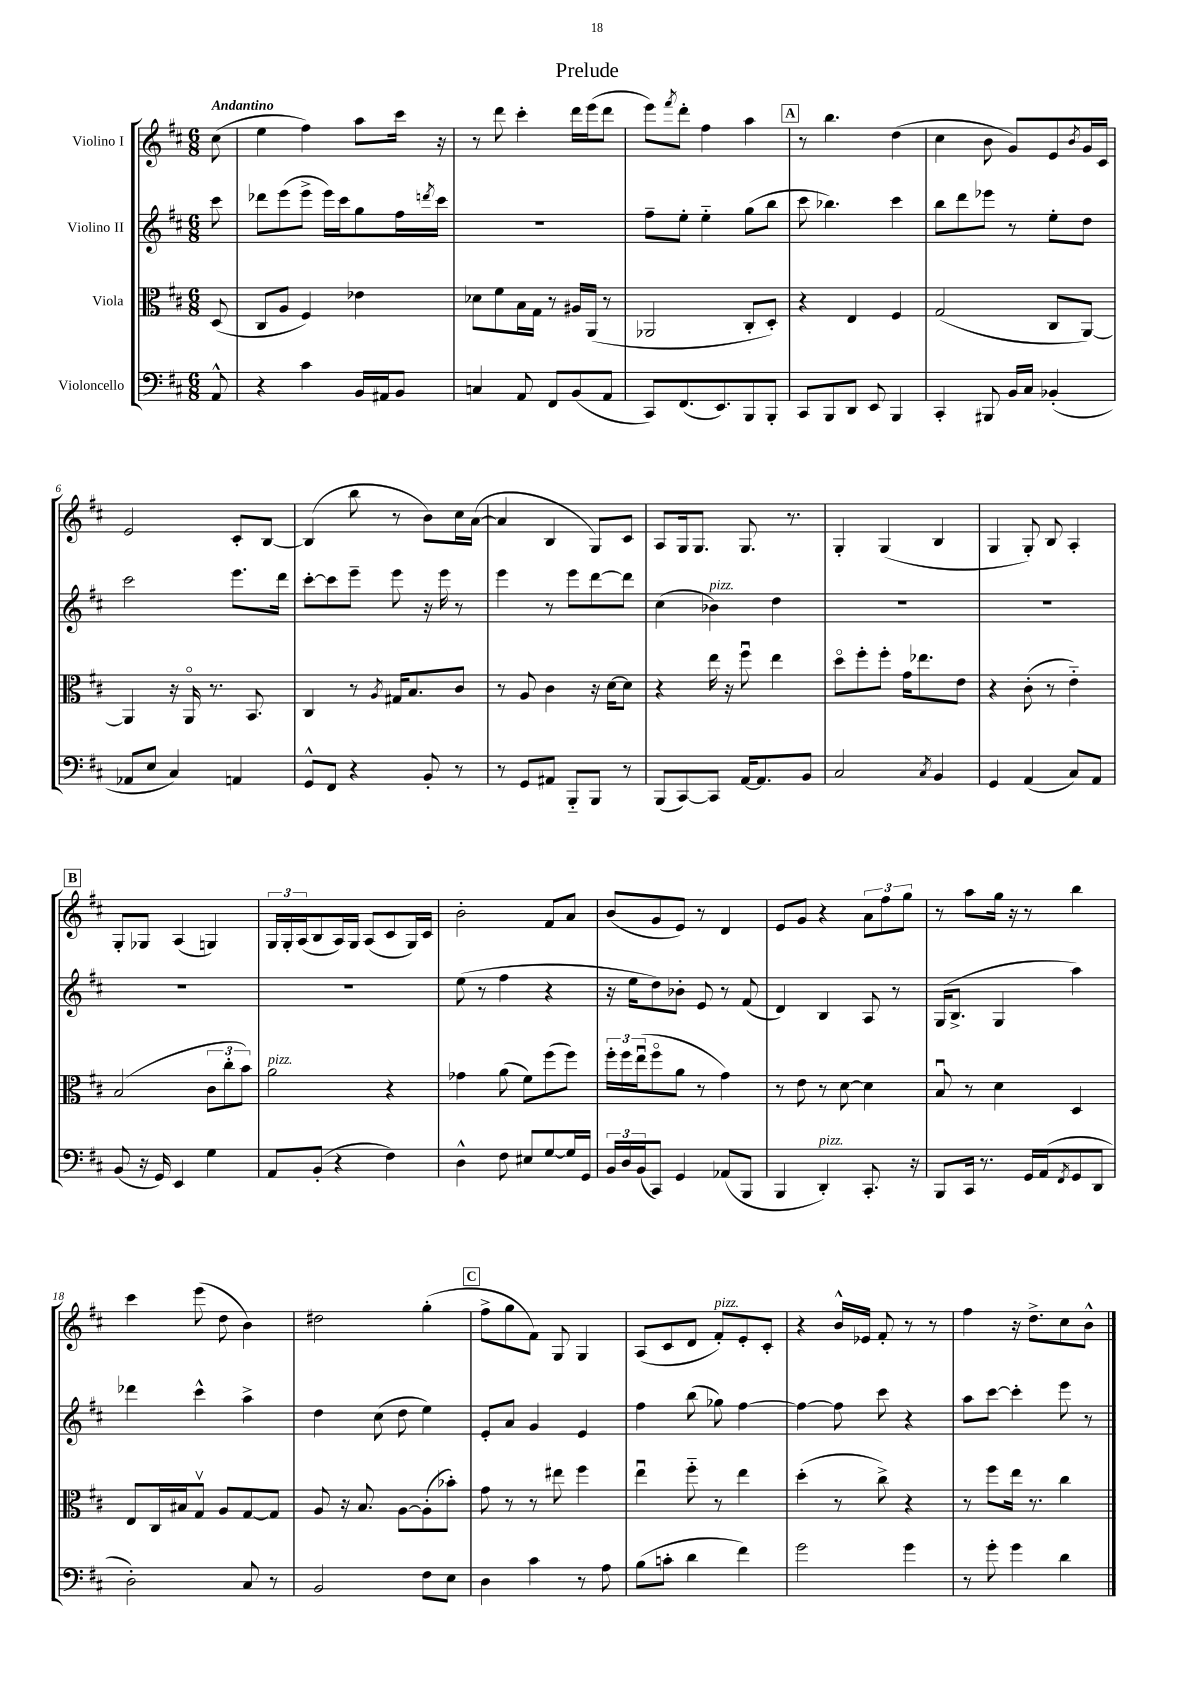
\header { title = "Prelude" }
<<
\new StaffGroup <<
\new Staff = "s0" \with { instrumentName = "Violino I" } {
    \clef treble \key d \major \numericTimeSignature \time 6/8 \partial 8 \tempo "Andantino"
    cis''8( |
    e''4 fis''4) a''8 cis'''16 r16 |
    r8 d'''8 cis'''4-. d'''16 e'''16( d'''8 |
    e'''8) \acciaccatura { fis'''8 } d'''8-. fis''4 a''4 |
    \mark \markup { \box "A" } r8 b''4. d''4( |
    cis''4 b'8 g'8) e'8 \acciaccatura { b'8 } g'16 cis'16 |
    e'2 cis'8-. b8~ |
    b4( b''8 r8 b'8) cis''16 a'16~( |
    a'4 b4 g8) cis'8 |
    a8 g16 g8. g8. r8. |
    g4-. g4( b4 |
    g4 g8-.) b8 a4-. |
    \mark \markup { \box "B" } g8-. ges8 a4( g4) |
    \tuplet 3/2 { g16 g16-. a16( } b8 a16) g16 a8( cis'8 g16) cis'16 |
    b'2-. fis'8 a'8 |
    b'8( g'8 e'8) r8 d'4 |
    e'8 g'8 r4 \tuplet 3/2 { a'8 fis''8 g''8 } |
    r8 a''8 g''16 r16 r8 b''4 |
    cis'''4 e'''8( d''8 b'4) |
    dis''2 g''4-.( |
    \mark \markup { \box "C" } fis''8-> g''8 fis'8) g8 g4 |
    a8( cis'8 d'8 fis'8-.^\markup { \italic "pizz." }) e'8-. cis'8-. |
    r4 b'16-^ ees'16 fis'8-. r8 r8 |
    fis''4 r16 d''8.-> cis''8 b'8-^ \bar "|." |
}
\new Staff = "s1" \with { instrumentName = "Violino II" } {
    \clef treble \key d \major \numericTimeSignature \time 6/8 \partial 8
    cis'''8 |
    des'''8 e'''8( e'''8-> e'''16) cis'''16 g''8 fis''16 \acciaccatura { d'''8 } cis'''16 |
    R2. |
    fis''8-- e''8-. e''4-_ g''8( b''8 |
    \mark \markup { \box "A" } cis'''8 bes''4.) cis'''4 |
    b''8 d'''8 ees'''8 r8 e''8-. d''8 |
    cis'''2 e'''8. d'''16 |
    cis'''8~-. cis'''8 e'''8-- e'''8 r16 e'''16 r8 |
    e'''4 r8 e'''8 d'''8~ d'''8 |
    cis''4( bes'4^\markup { \italic "pizz." }) d''4 |
    R2. |
    R2. |
    \mark \markup { \box "B" } R2. |
    R2. |
    e''8( r8 fis''4 r4 |
    r16 e''16 d''8) bes'8-. e'8 r8 fis'8( |
    d'4) b4 a8 r8 |
    g16( b8.-> g4 a''4) |
    des'''4 cis'''4-^ a''4-> |
    d''4 cis''8( d''8 e''4) |
    \mark \markup { \box "C" } e'8-. a'8 g'4 e'4 |
    fis''4 b''8( ges''8) fis''4~ |
    fis''4~ fis''8 cis'''8 r4 |
    a''8 cis'''8~ cis'''4-. e'''8 r8 \bar "|." |
}
\new Staff = "s2" \with { instrumentName = "Viola" } {
    \clef alto \key d \major \numericTimeSignature \time 6/8 \partial 8
    d8( |
    cis8 a8 fis4) ees'4 |
    des'8 fis'8 b16 g16 r8 ais16 a,16( r8 |
    aes,2 cis8-. d8-.) |
    \mark \markup { \box "A" } r4 e4 fis4 |
    g2( cis8 a,8~) |
    a,4 r16 a,16\flageolet r8. b,8. |
    cis4 r8 \acciaccatura { a8 } gis16 b8. cis'8 |
    r8 a8 cis'4 r16 d'16~ d'8 |
    r4 e''16 r16 fis''8\downbow e''4 |
    d''8\flageolet fis''8-. fis''8-. g'16 ees''8. e'8 |
    r4 cis'8-.( r8 e'4-_) |
    \mark \markup { \box "B" } b2( \tuplet 3/2 { cis'8 cis''8-. b'8) } |
    a'2^\markup { \italic "pizz." } r4 |
    ges'4 a'8( fis'8) fis''8( fis''8) |
    \tuplet 3/2 { fis''16-. fis''16 e''16\downbow( } fis''8\flageolet a'8 r8 g'4) |
    r8 e'8 r8 d'8~ d'4 |
    b8\downbow r8 d'4 d4 |
    e8 cis16 bis16 g8\upbow a8 g8~ g8 |
    a8 r16 b8. a8~ a8-.( bes'8-.) |
    \mark \markup { \box "C" } g'8 r8 r8 eis''8 fis''4 |
    e''4\downbow fis''8-_ r8 e''4 |
    d''4-.( r8 cis''8->) r4 |
    r8 fis''8 e''16 r8. cis''4 \bar "|." |
}
\new Staff = "s3" \with { instrumentName = "Violoncello" } {
    \clef bass \key d \major \numericTimeSignature \time 6/8 \partial 8
    a,8-^ |
    r4 cis'4 b,16 ais,16 b,8 |
    c4 a,8 fis,8 b,8( a,8 |
    cis,8) fis,8.( e,8.) b,,8 b,,8-. |
    \mark \markup { \box "A" } cis,8 b,,8 d,8 e,8 b,,4 |
    cis,4-. bis,,8 b,16 cis16 bes,4-.( |
    aes,8 e8 cis4) a,4 |
    g,8-^ fis,8 r4 b,8-. r8 |
    r8 g,8 ais,8 b,,8-_ b,,8 r8 |
    b,,8( cis,8~) cis,8 a,16~ a,8. b,8 |
    cis2 \acciaccatura { cis8 } b,4 |
    g,4 a,4( cis8) a,8 |
    \mark \markup { \box "B" } b,8( r16 g,16) e,4 g4 |
    a,8 b,8-.( r4 fis4) |
    d4-^ fis8 eis8 g8~ g16 g,16 |
    \tuplet 3/2 { b,16 d16 b,16( } cis,8) g,4 aes,8( b,,8 |
    b,,4 d,4-.^\markup { \italic "pizz." }) cis,8.-. r16 |
    b,,8 cis,16 r8. g,16 a,16( \acciaccatura { fis,8 } g,8 d,8 |
    d2-.) cis8 r8 |
    b,2 fis8 e8 |
    \mark \markup { \box "C" } d4 cis'4 r8 a8 |
    b8( c'8-. d'4 fis'4) |
    g'2 g'4 |
    r8 g'8-. g'4 d'4 \bar "|." |
}
>>
>>
